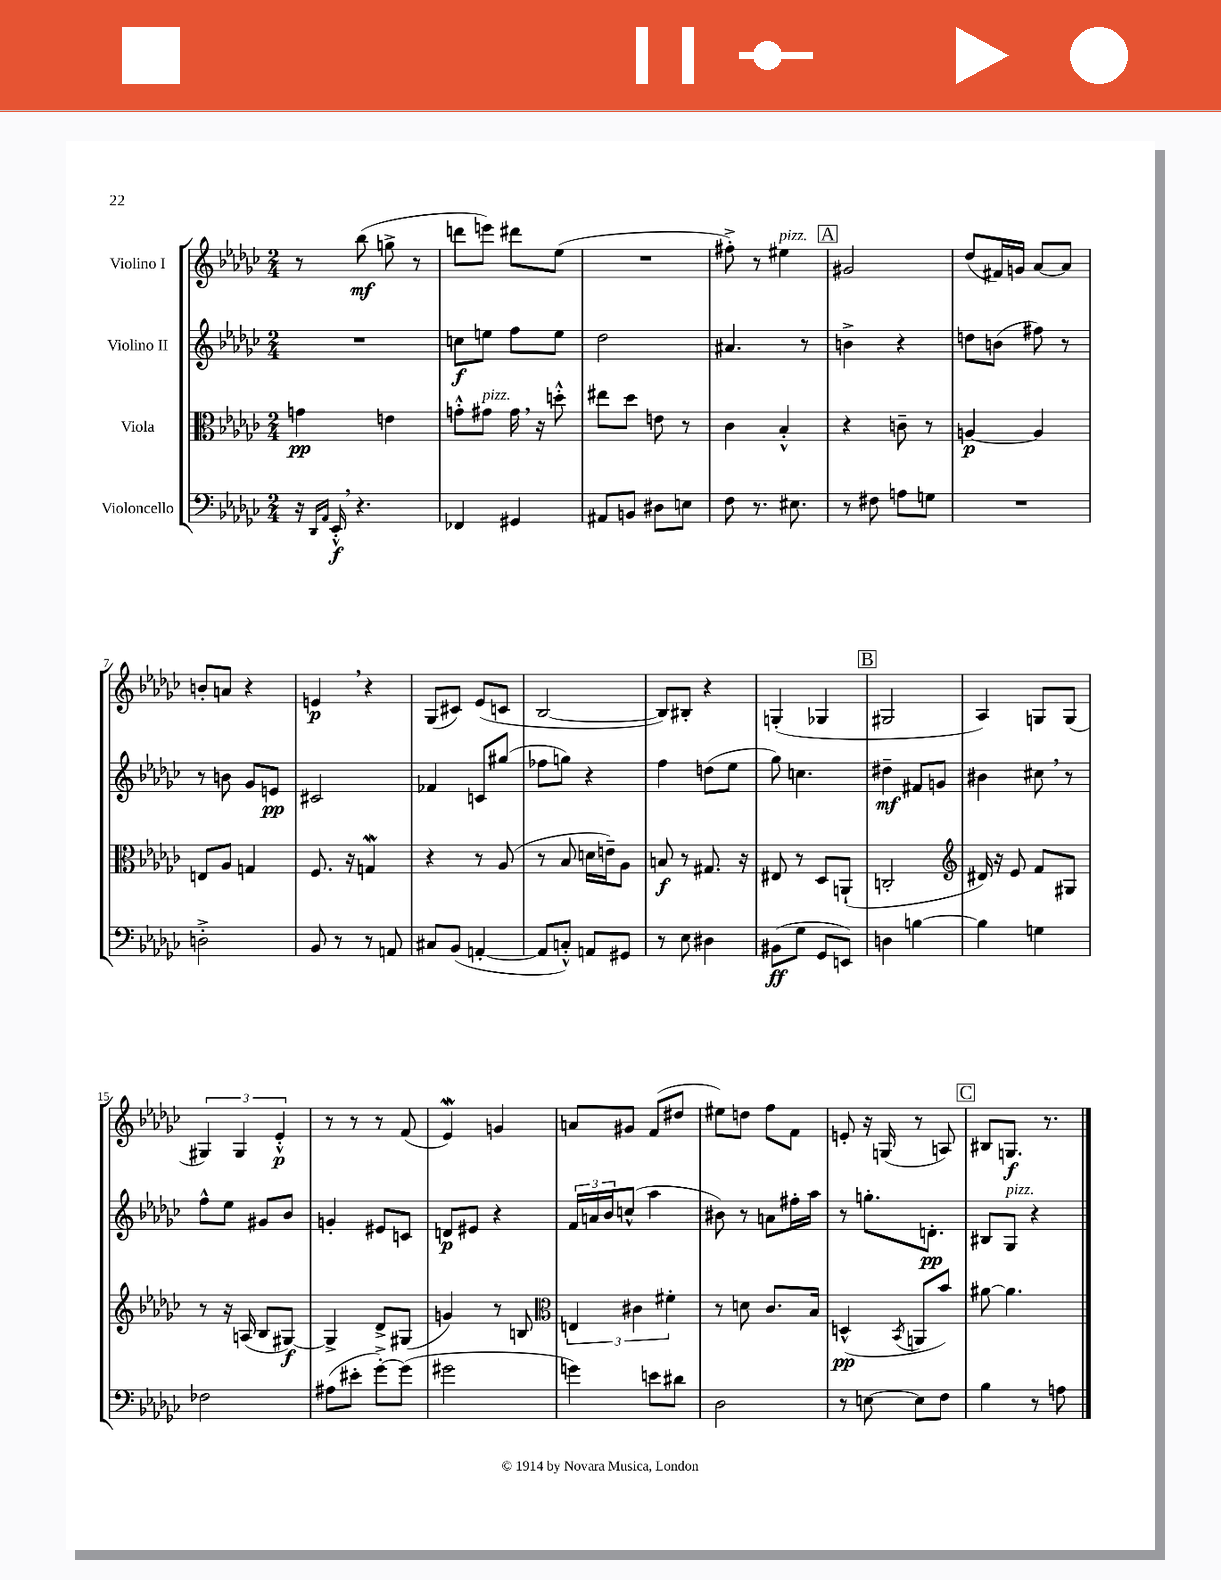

**kern	**dynam	**kern	**dynam	**kern	**dynam	**kern	**dynam
*part4	*part4	*part3	*part3	*part2	*part2	*part1	*part1
*staff4	*staff4	*staff3	*staff3	*staff2	*staff2	*staff1	*staff1
*I"Violoncello	*	*I"Viola	*	*I"Violino II	*	*I"Violino I	*
*clefF4	*	*clefC3	*	*clefG2	*	*clefG2	*
*k[b-e-a-d-g-c-]	*	*k[b-e-a-d-g-c-]	*	*k[b-e-a-d-g-c-]	*	*k[b-e-a-d-g-c-]	*
*M2/4	*	*M2/4	*	*M2/4	*	*M2/4	*
=1	=1	=1	=1	=1	=1	=1	=1
16r	.	4gn\	pp	2r	.	8r	.
16qqDD-/LL	.	.	.	.	.	.	.
16qqAA-/JJ	.	.	.	.	.	.	.
16EE-'^^,/	f	.	.	.	.	.	.
4.r	.	.	.	.	.	(8bb-\	mf
.	.	4en\	.	.	.	8ggn^\	.
.	.	.	.	.	.	8r	.
=2	=2	=2	=2	=2	=2	=2	=2
4FF-X/	.	8gn'^^\L	.	8ccn\L	f	8dddn\L	.
!	!	!LO:TX:a:i:t=pizz.	!	!	!	!	!
.	.	8g#X\J	.	8een\J	.	8eeen\J)	.
4GG#X/	.	16g#,\	.	8ff\L	.	8ddd#X\L	.
.	.	16r	.	.	.	.	.
.	.	8ddn'^^\	.	8ee\J	.	(8ee-\J	.
=3	=3	=3	=3	=3	=3	=3	=3
8AA#X/L	.	8ee#X\L	.	2dd-\	.	2r	.
8BBn/J	.	8dd-\J	.	.	.	.	.
8D#X\L	.	8en\	.	.	.	.	.
8En\J	.	8r	.	.	.	.	.
=4	=4	=4	=4	=4	=4	=4	=4
8F\	.	4c-\	.	4.a#X/	.	8ff#X'^\)	.
8.r	.	.	.	.	.	8r	.
!	!	!	!	!	!	!LO:TX:a:i:t=pizz.	!
.	.	4B-'^^/	.	.	.	4ee#X\	.
8.E#X\	.	.	.	.	.	.	.
.	.	.	.	8r	.	.	.
!!LO:REH:place=s1:t=A
=5	=5	=5	=5	=5	=5	=5	=5
8r	.	4r	.	4bn^\	.	2g#X/	.
8F#X\	.	.	.	.	.	.	.
8An\L	.	8cn~\	.	4r	.	.	.
8Gn\J	.	8r	.	.	.	.	.
=6	=6	=6	=6	=6	=6	=6	=6
2r	.	[4An/	p	8ddn\L	.	(8dd-/L	.
.	.	.	.	(8bn\J	.	16f#X/L)	.
.	.	.	.	.	.	16gn/JJ	.
.	.	4A/]	.	8ff#X\)	.	[8a-/L	.
.	.	.	.	8r	.	8a-/J]	.
!!LO:LB:g=z
=7	=7	=7	=7	=7	=7	=7	=7
2Dn'^\	.	8En/L	.	8r	.	8bn'/L	.
.	.	8A-/J	.	8bn\	.	8an/J	.
.	.	4Gn/	.	8g-/L	.	4r	.
.	.	.	.	8en/J	pp	.	.
=8	=8	=8	=8	=8	=8	=8	=8
8BB-/	.	8.F/	.	2c#X/	.	4en,/	p
8r	.	.	.	.	.	.	.
.	.	16r	.	.	.	.	.
8r	.	4GnW/	.	.	.	4r	.
8AAn/	.	.	.	.	.	.	.
=9	=9	=9	=9	=9	=9	=9	=9
8C#X/L	.	4r	.	4f-X/	.	(8G-/L	.
(8BB-/J	.	.	.	.	.	8c#X/J)	.
[4AAn'/	.	8r	.	8cn/L	.	(8e-/L	.
.	.	(8A-/	.	(8gg#X/J	.	8cn/J	.
=10	=10	=10	=10	=10	=10	=10	=10
8AA/L]	.	8r	.	8ff-X\L	.	[2B-/	.
8Cn'^^/J)	.	8B-/	.	8ggn\J)	.	.	.
8AAn/L	.	16dn\LL	.	4r	.	.	.
.	.	16en~\J)	.	.	.	.	.
8GG#X/J	.	8A-\J	.	.	.	.	.
=11	=11	=11	=11	=11	=11	=11	=11
8r	.	8Bn/	f	4ff\	.	8B-/L])	.
8E-\	.	8r	.	.	.	8B#X'/J	.
4D#X\	.	8.G#X/	.	(8ddn\L	.	4r	.
.	.	.	.	8ee-\J	.	.	.
.	.	16r	.	.	.	.	.
=12	=12	=12	=12	=12	=12	=12	=12
(8BB#X\L	ff	8E#X/	.	8gg-\)	.	(4Gn'/	.
8G-\J	.	8r	.	4.ccn\	.	.	.
8GG-/L	.	8D-/L	.	.	.	4G-X/	.
8EEn/J)	.	(8AAn`/J	.	.	.	.	.
!!LO:REH:place=s1:t=B
=13	=13	=13	=13	=13	=13	=13	=13
4Dn\	.	2Cn'/	.	4dd#X~\	mf	2G#X/	.
[4Bn\	.	.	.	8f#X/L	.	.	.
.	.	.	.	8gn/J	.	.	.
=14	=14	=14	=14	=14	=14	=14	=14
*	*	*clefG2	*	*	*	*	*
4B\]	.	16d#X/)	.	4b#X\	.	4A-/)	.
.	.	16r	.	.	.	.	.
.	.	8e-/	.	.	.	.	.
4Gn\	.	8f/L	.	8cc#X,\	.	8Gn/L	.
.	.	8G#X/J	.	8r	.	(8G/J	.
!!LO:LB:g=z
=15	=15	=15	=15	=15	=15	=15	=15
2F-X\	.	8r	.	8ff^^\L	.	6G#X/)	.
.	.	16r	.	8ee-\J	.	.	.
.	.	.	.	.	.	6G#/	.
.	.	(16An/	.	.	.	.	.
.	.	8B-/L	.	8g#X/L	.	.	.
.	.	.	.	.	.	6e-'^^/	p
.	.	[8G#X/J)	f	8b-/J	.	.	.
=16	=16	=16	=16	=16	=16	=16	=16
(8A#X\L	.	4G#^/]	.	4gn'/	.	8r	.
8e#X'\J	.	.	.	.	.	8r	.
[8g-'^\L)	.	8d-^/L	.	8e#X/L	.	8r	.
(8g-\J]	.	(8G#X/J	.	8cn/J	.	(8f/	.
=17	=17	=17	=17	=17	=17	=17	=17
2g#X\	.	4gn/)	.	8dn/L	p	4e-W/)	.
.	.	.	.	8e#X/J	.	.	.
.	.	8r	.	4r	.	4gn/	.
.	.	8Bn/	.	.	.	.	.
=18	=18	=18	=18	=18	=18	=18	=18
*	*	*clefC3	*	*	*	*	*
4gn\)	.	6En/	.	24f/LL	.	8an/L	.
.	.	.	.	24an/	.	.	.
.	.	.	.	24b-/J	.	.	.
.	.	.	.	(8ccn^^/J	.	8g#X/J	.
.	.	6c#X\	.	.	.	.	.
8en\L	.	.	.	4aa-\	.	(8f/L	.
.	.	6f#X'\	.	.	.	.	.
8d#X\J	.	.	.	.	.	8dd#X/J	.
=19	=19	=19	=19	=19	=19	=19	=19
2D-\	.	8r	.	8b#X\)	.	8ee#X\L)	.
.	.	8dn\	.	8r	.	8ddn\J	.
.	.	8.c-/L	.	8an\L	.	8ff\L	.
.	.	.	.	16ff#X'\L	.	8f\J	.
.	.	16B-/Jk	.	16aa-\JJ	.	.	.
=20	=20	=20	=20	=20	=20	=20	=20
8r	.	(4Dn^^/	pp	8r	.	8en'/	.
[8En\	.	.	.	8.ggn'\L	.	16r	.
.	.	.	.	.	.	(16Gn/	.
.	.	8qBB-/	.	.	.	.	.
8E\L]	.	8AAn/L	.	.	.	8r	.
.	.	.	.	8.dn'\J	pp	.	.
8F\J	.	8b-/J)	.	.	.	8An/)	.
!!LO:REH:place=s1:t=C
=21	=21	=21	=21	=21	=21	=21	=21
4B-\	.	[8a#X\	.	8B#X/L	.	8B#X/L	.
!	!	!	!	!LO:TX:a:i:t=pizz.	!	!	!
.	.	4.a#\]	.	8G-/J	.	8.Gn/J	f
8r	.	.	.	4r	.	.	.
.	.	.	.	.	.	8.r	.
8An\	.	.	.	.	.	.	.
==	==	==	==	==	==	==	==
*-	*-	*-	*-	*-	*-	*-	*-
